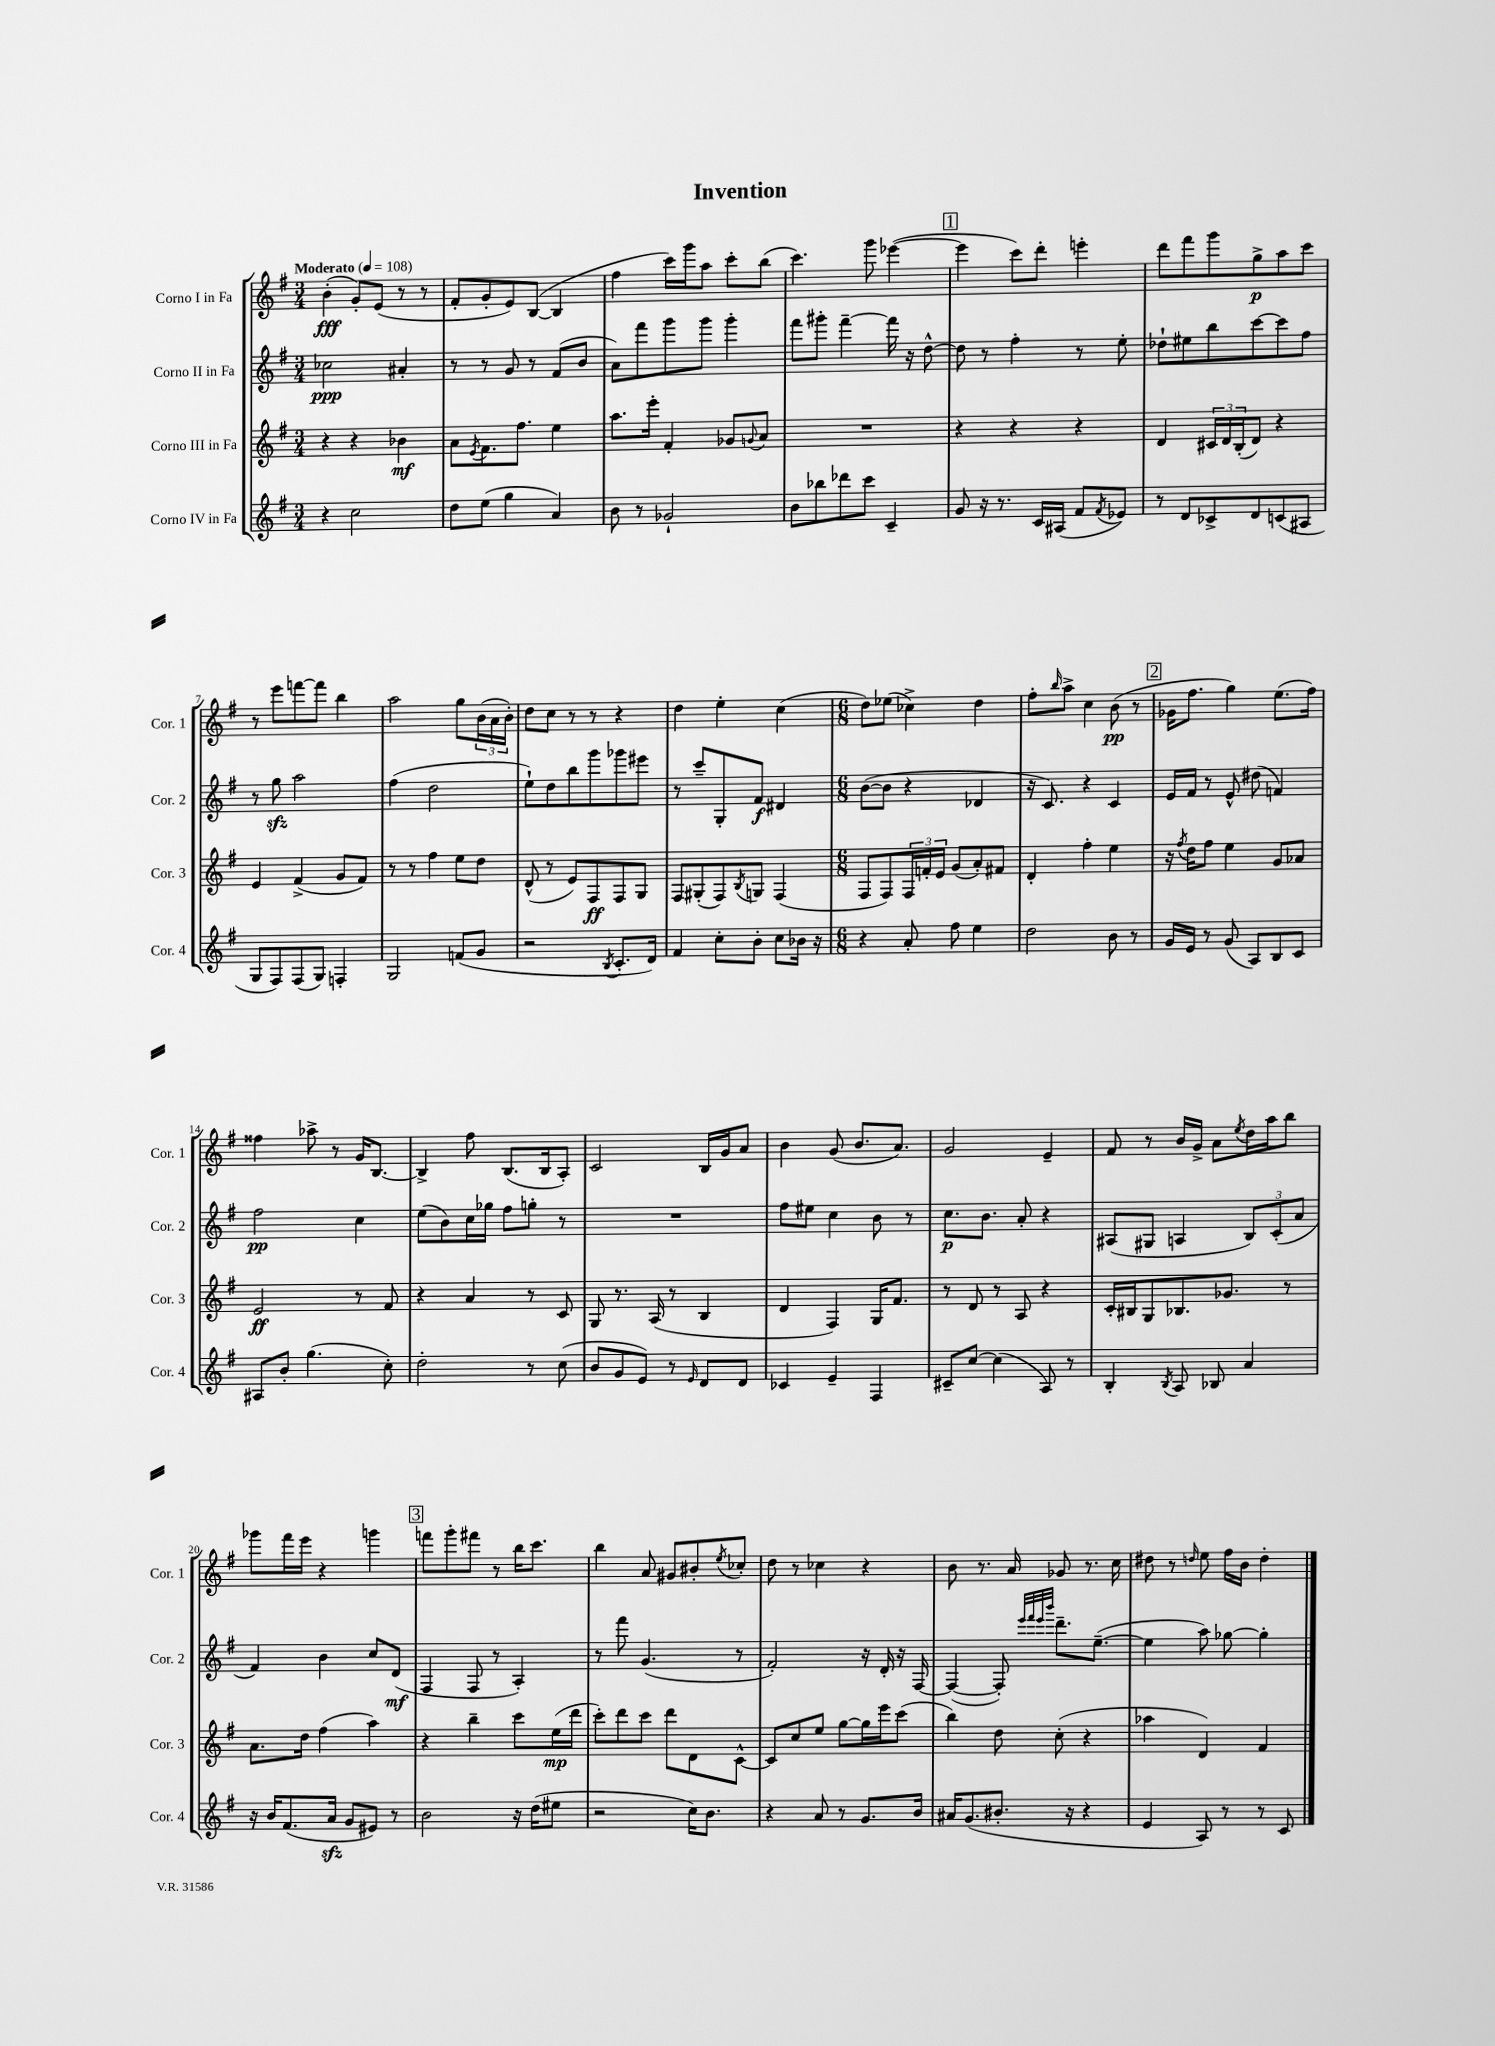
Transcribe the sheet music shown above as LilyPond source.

\header { title = "Invention" }
<<
\new StaffGroup <<
\new Staff = "s0" \with { instrumentName = "Corno I in Fa" shortInstrumentName = "Cor. 1" } {
    \clef treble \key g \major \numericTimeSignature \time 3/4 \tempo "Moderato" 4 = 108
    b'4-.\fff( g'8-.) e'8( r8 r8 |
    fis'8-. g'8-. e'8) b8~( b4 |
    fis''4 c'''16) g'''16 a''8 c'''8-. b''8( |
    c'''4.) g'''8 ees'''4~( |
    \mark \markup { \box "1" } ees'''4 c'''8) d'''8-. e'''4-. |
    d'''8 fis'''8 g'''8 g''8->\p a''8 c'''8 |
    r8 e'''8 f'''8~ f'''8 b''4 |
    a''2 g''8 \tuplet 3/2 { b'16( a'16 b'16-.) } |
    d''8 c''8 r8 r8 r4 |
    d''4 e''4-. c''4( |
    \numericTimeSignature \time 6/8 d''8) ees''8( ces''4->) d''4 |
    fis''8-. \grace { b''16 } a''8-> c''4 b'8\pp( r8 |
    \mark \markup { \box "2" } ges'16 fis''8. g''4) e''8.( fis''16) |
    fisis''4 aes''8-> r8 g'16 b8.~ |
    b4-> fis''8 b8.( b16 a8-.) |
    c'2 b16 g'16 a'8 |
    b'4 g'8( b'8. a'8.) |
    g'2 e'4-- |
    fis'8 r8 b'16 g'16-> a'8 \acciaccatura { e''8 } d''16 a''16 b''8 |
    ges'''8 fis'''16 e'''16 r4 g'''4 |
    \mark \markup { \box "3" } f'''8 g'''8-. fis'''8 r8 b''16 c'''8. |
    b''4 a'8 gis'8 bis'8-. \acciaccatura { e''8 } ces''8-. |
    d''8 r8 ces''4 r4 |
    b'8 r8. a'16 ges'8 r8. c''16 |
    dis''8 r8 \grace { d''16 } e''8 fis''16 b'16 d''4-. \bar "|." |
}
\new Staff = "s1" \with { instrumentName = "Corno II in Fa" shortInstrumentName = "Cor. 2" } {
    \clef treble \key g \major \numericTimeSignature \time 3/4
    ces''2\ppp ais'4-. |
    r8 r8 g'8 r8 fis'8( b'8 |
    a'8) fis'''8 g'''8 g'''8 g'''4-. |
    fis'''8 gis'''8-. fis'''4~-- fis'''16 r16 d''8~-^ |
    \mark \markup { \box "1" } d''8 r8 fis''4-. r8 e''8-. |
    des''8-! eis''8 b''8 c'''8~ c'''8 fis''8 |
    r8 g''8\sfz a''2 |
    fis''4( d''2 |
    e''8-!) d''8 b''8 g'''8 ges'''8 eis'''8 |
    r8 c'''8-- g8-. fis'8\f dis'4 |
    \numericTimeSignature \time 6/8 b'8~( b'8 r4 des'4 |
    r16 c'8.) r4 c'4 |
    \mark \markup { \box "2" } e'16 fis'16 r8 e'8-^ dis''8( f'4) |
    fis''2\pp c''4 |
    e''8( b'8) c''16 ges''16 fis''8 g''8-. r8 |
    R2. |
    fis''8 eis''8 c''4 b'8 r8 |
    c''8.\p b'8. a'8-. r4 |
    ais8( gis8 a4 \tuplet 3/2 { b8) c'8-.( a'8 } |
    fis'4) b'4 c''8 d'8\mf( |
    \mark \markup { \box "3" } fis4 fis8 r8 a4-.) |
    r8 fis'''8 g'4.( r8 |
    fis'2-.) r16 d'16-. r16 fis16~ |
    fis4~( fis8-.) \grace { e'''32 fis'''32 e'''32 b'''32 } d'''8.-- e''8.~--( |
    e''4 a''8) ges''8~ ges''4-. \bar "|." |
}
\new Staff = "s2" \with { instrumentName = "Corno III in Fa" shortInstrumentName = "Cor. 3" } {
    \clef treble \key g \major \numericTimeSignature \time 3/4
    r4 r4 bes'4\mf |
    a'8 \acciaccatura { e'8 } fis'8. fis''8. e''4 |
    a''8. e'''16-. fis'4-. ges'8 \appoggiatura { g'8 } a'8 |
    R2. |
    \mark \markup { \box "1" } r4 r4 r4 |
    d'4 \tuplet 3/2 { cis'16 d'16 b16-.( } d'8) r4 |
    e'4 fis'4->( g'8 fis'8) |
    r8 r8 fis''4 e''8 d''8 |
    d'8-^( r8 e'8) fis8\ff fis8 g8 |
    fis8 gis8-.( fis8) \acciaccatura { b8 } g8 fis4( |
    \numericTimeSignature \time 6/8 fis8 fis8) \tuplet 3/2 { fis16 f'16-. e'16 } g'8( a'8-.) fis'8 |
    d'4-. fis''4-. e''4 |
    \mark \markup { \box "2" } r16 \acciaccatura { fis''8 } d''16 fis''8 e''4 g'8 aes'8 |
    e'2\ff r8 fis'8 |
    r4 a'4 r8 c'8 |
    g8 r8. a16( r8 b4 |
    d'4 fis4) g16 fis'8. |
    r8 d'8 r8 a8 r4 |
    c'16-. bis16 g8 bes8. ges'8. r8 |
    a'8. d''16 fis''4( a''4) |
    \mark \markup { \box "3" } r4 b''4-- c'''8 e''16\mp( d'''16 |
    c'''8-.) d'''8 c'''8 d'''8 d'8 c'8~-^ |
    c'8 c''8 e''8 g''8~ g''16 e'''16 c'''8( |
    b''4) d''8 c''8-.( r4 |
    aes''4 d'4) fis'4 \bar "|." |
}
\new Staff = "s3" \with { instrumentName = "Corno IV in Fa" shortInstrumentName = "Cor. 4" } {
    \clef treble \key g \major \numericTimeSignature \time 3/4
    r4 c''2 |
    d''8 e''8( g''4 a'4) |
    b'8 r8 ges'2-! |
    b'8 bes''8 des'''8 c'''8 c'4-- |
    \mark \markup { \box "1" } g'8 r16 r8. c'16 ais16( fis'8 \acciaccatura { fis'8 } ees'8) |
    r8 d'8 ces'8-> d'8 c'8( ais8 |
    g8 fis8) fis8( g8) f4-. |
    g2 f'8( g'8 |
    r2 \acciaccatura { b8 } c'8.-. d'16) |
    fis'4 c''8-. b'8-. c''8 bes'16 r16 |
    \numericTimeSignature \time 6/8 r4 a'8-. fis''8 e''4 |
    d''2 b'8 r8 |
    \mark \markup { \box "2" } g'16 e'16 r8 g'8( a8) b8 c'8 |
    ais8 b'8-. g''4.( c''8-.) |
    d''2-. r8 c''8( |
    b'8 g'8 e'8) r8 \grace { e'16 } d'8 d'8 |
    ces'4 e'4-- fis4 |
    cis'8-- c''8~ c''4( a8) r8 |
    b4-. \acciaccatura { b8 } a8 bes8 a'4 |
    r16 b'16 fis'8.( a'16\sfz g'8 eis'8) r8 |
    \mark \markup { \box "3" } b'2 r16 d''16( eis''8 |
    r2 c''16) b'8. |
    r4 a'8 r8 g'8. b'16 |
    ais'16 g'8.( bis'8.-. r16 r4 |
    e'4 a8) r8 r8 c'8 \bar "|." |
}
>>
>>
